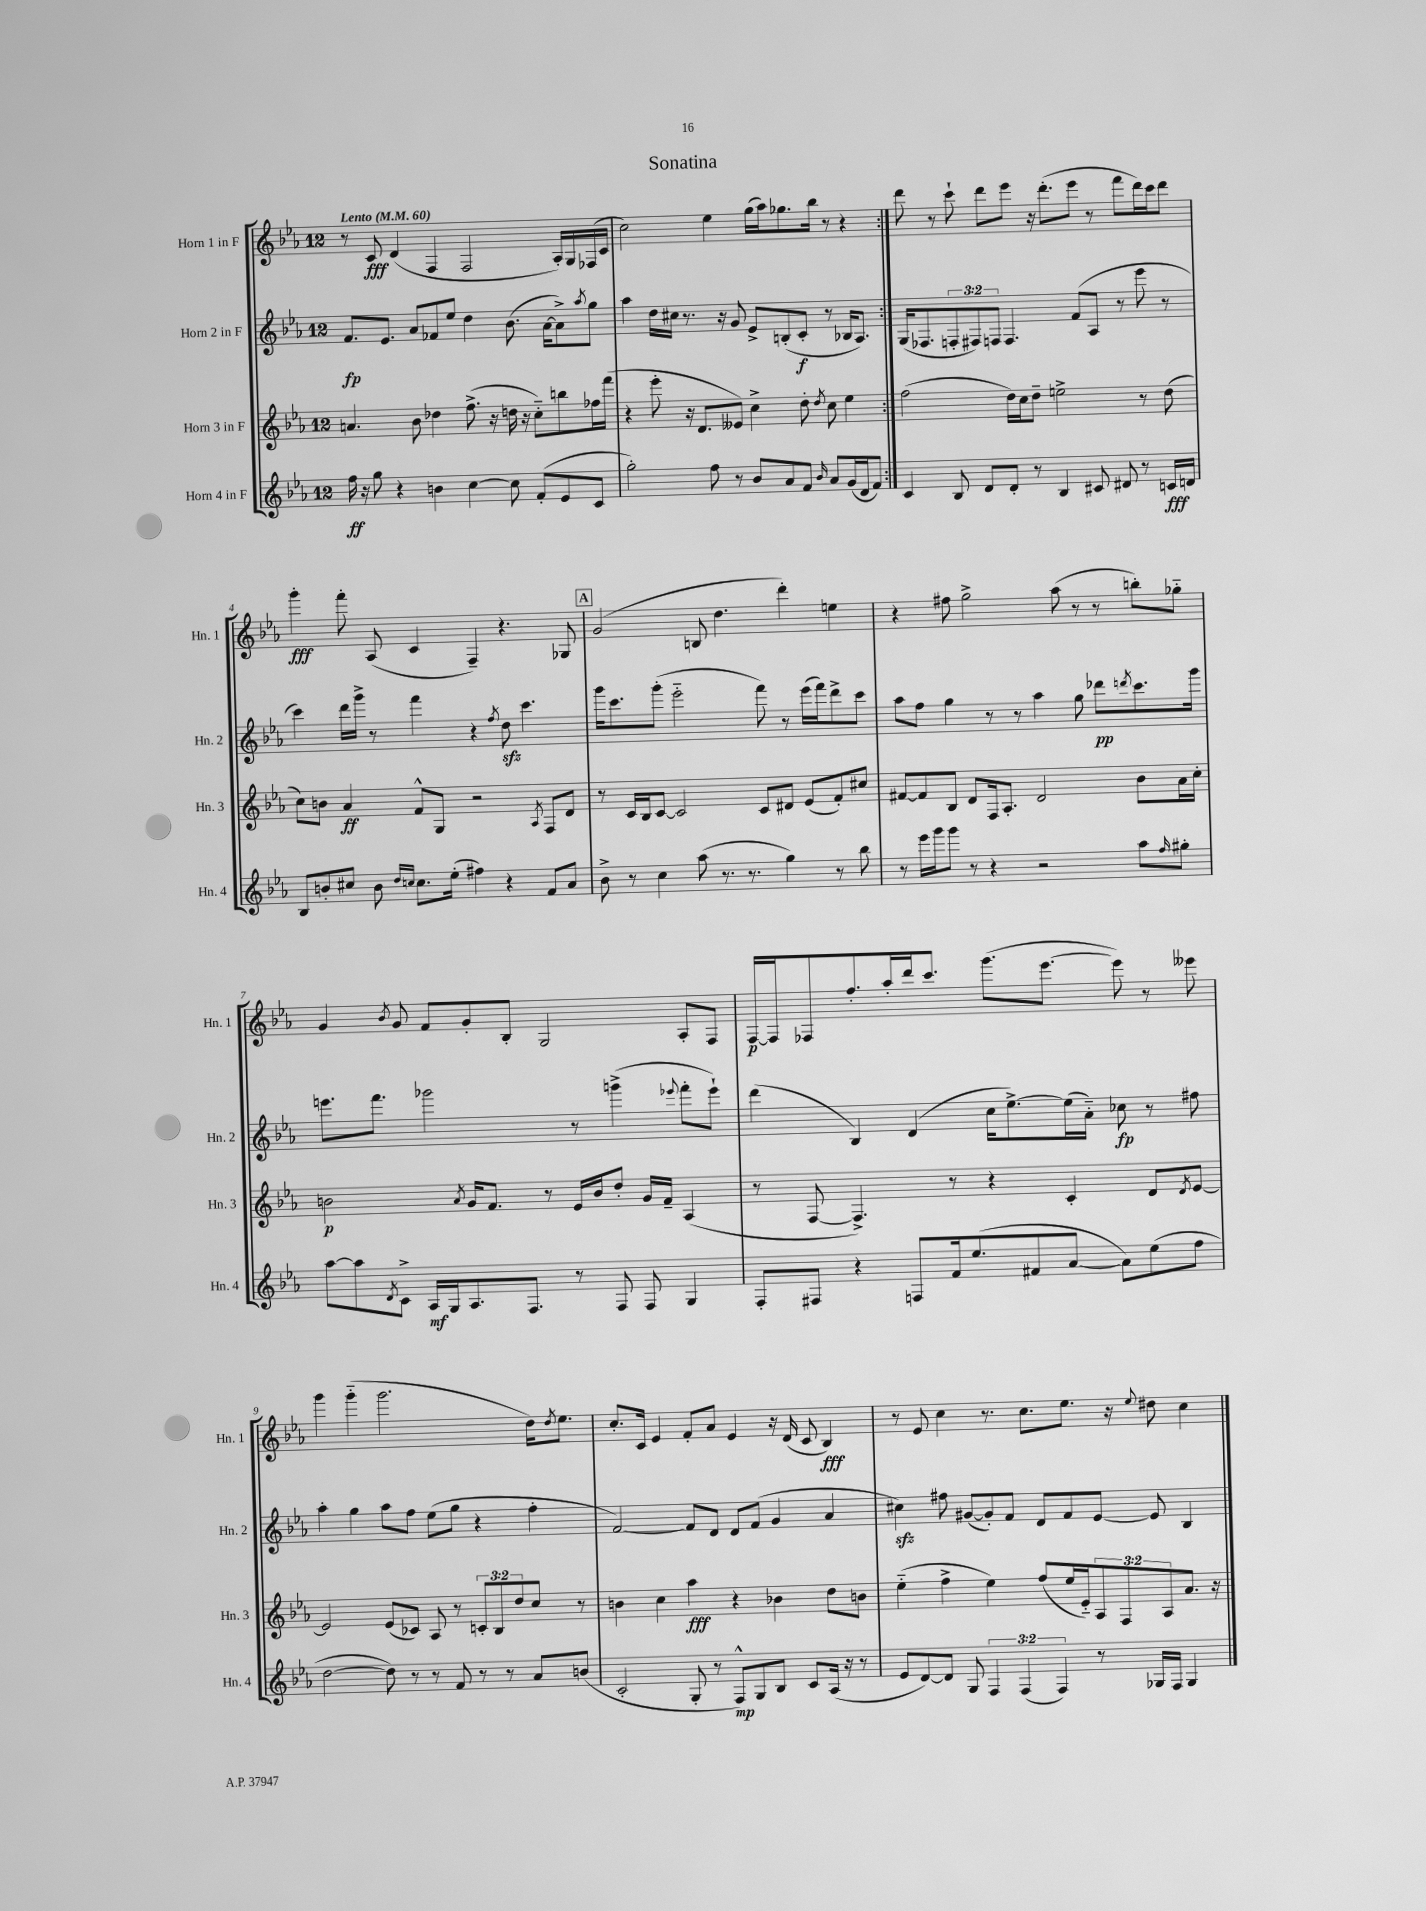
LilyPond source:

\header { title = "Sonatina" }
<<
\new StaffGroup <<
\new Staff = "s0" \with { instrumentName = "Horn 1 in F" shortInstrumentName = "Hn. 1" } {
    \clef treble \key ees \major \once \override Staff.TimeSignature.style = #'single-digit \time 12/8 \tempo "Lento" 4 = 60
    \repeat volta 2 { r8 c'8\fff d'4( f4 f2 aes16-.) g16 fes16( c'16 |
    c''2) ees''4 g''16( aes''16) ges''8. bes''16 r8 r4 | }
    d'''8 r8 c'''8-! d'''8 ees'''8 r16 d'''8.-.( ees'''8 r8 f'''8 d'''16) c'''16 d'''8 |
    g'''4-.\fff f'''8-. aes8( c'4 f4--) r4. ges8 |
    \mark \markup { \box "A" } g'2( b8 d''4. d'''4-.) e''4 |
    r4 fis''8 g''2-> aes''8( r8 r8 b''8-.) ges''8-_ |
    g'4 \acciaccatura { bes'8 } g'8 f'8 g'8-. bes8-. g2 aes8-. f8 |
    f16~\p f16 fes8 f''8.-. aes''16-. d'''16 c'''8. g'''8.( ees'''8.~ ees'''8) r8 eeses'''8 |
    g'''4 g'''4-_( g'''2. d''16) \acciaccatura { d''8 } ees''8. |
    c''8.-. c'16 ees'4 f'8-. aes'8 ees'4 r16 d'16( c'8 bes4\fff) |
    r8 ees'8 c''4 r8. c''8. ees''8. r16 \appoggiatura { ees''8 } dis''8 c''4 \bar "|." |
}
\new Staff = "s1" \with { instrumentName = "Horn 2 in F" shortInstrumentName = "Hn. 2" } {
    \clef treble \key ees \major \once \override Staff.TimeSignature.style = #'single-digit \time 12/8 \override Staff.TupletNumber.text = #tuplet-number::calc-fraction-text
    \repeat volta 2 { f'8.\fp ees'8. aes'8 fes'8 ees''8 d''4 bes'8.( aes'16~ aes'8->) \acciaccatura { aes''8 } g''8 |
    aes''4 d''16 cis''16 r8. r16 g'8 ees'8-> b8-.( c'8-.\f r8 bes16 aes8.) | }
    g16( fes8. \tuplet 3/2 { f8-. fis8) f8 } f4. f'8( aes8 r8 ees'''8 r8 |
    c'''4) d'''16 g'''16-> r8 f'''4 r4 \acciaccatura { f''8 } d''8\sfz c'''4. |
    \mark \markup { \box "A" } g'''16 c'''8. g'''8-.( ees'''2-_ f'''8) r8 ees'''16( f'''16) d'''8-> c'''8 |
    aes''8 f''8 g''4 r8 r8 aes''4 g''8 des'''8\pp \acciaccatura { d'''8 } c'''8. g'''16 |
    e'''8. f'''8. ges'''2 r8 g'''4->( \appoggiatura { ees'''8 } f'''8-. ees'''8-!) |
    d'''4( bes4) d'4( c''16 ees''8.~->) ees''16( aes'16-_) ces''8\fp r8 fis''8 |
    aes''4-. g''4 aes''8 f''8 ees''8( g''8 r4 f''4-. |
    f'2~) f'8 d'8 d'8 f'8( g'4 aes'4 |
    cis''4\sfz) fis''8 gis'8~( gis'8-.) f'8 d'8 f'8 ees'8~ ees'8 bes4 \bar "|." |
}
\new Staff = "s2" \with { instrumentName = "Horn 3 in F" shortInstrumentName = "Hn. 3" } {
    \clef treble \key ees \major \once \override Staff.TimeSignature.style = #'single-digit \time 12/8 \override Staff.TupletNumber.text = #tuplet-number::calc-fraction-text
    \repeat volta 2 { a'4. bes'8 des''4 f''8.->( r16 d''16 r16 c''8-_) b''8 fes''16 f'''16( |
    r4 ees'''8-. r16 d'8. eeses'8) c''4-> d''8-. \acciaccatura { d''8 } c''8 ees''4 | }
    f''2( d''16) c''16 d''8-- e''2-> r8 d''8( |
    c''8) b'8 aes'4\ff f'8-^ g8 r2 \acciaccatura { aes8 } f8 d'8 |
    \mark \markup { \box "A" } r8 c'16 bes16 c'8~ c'2 c'8 dis'8 ees'8( f'8-.) cis''8 |
    fis'8~ fis'8 bes8 d'8 f16 aes8.-. d'2 bes'8 aes'16 c''16-. |
    b'2\p \acciaccatura { aes'8 } g'16 f'8. r8 ees'16 b'16 d''8-. g'16 f'16-- aes4( |
    r8 f8~ f4.->) r8 r4 c'4-. d'8 \acciaccatura { d'8 } ees'8~ |
    ees'2 ees'8( ces'8) aes8 r8 \tuplet 3/2 { c'8-. bes8 d''8 } c''8 r8 |
    b'4 c''4 aes''4\fff r4 bes'4 d''8 b'8 |
    ees''4-_( f''4-> ees''4) f''8( ees''16 ees'16-_) \tuplet 3/2 { aes8 f8 aes8 } aes'8. r16 \bar "|." |
}
\new Staff = "s3" \with { instrumentName = "Horn 4 in F" shortInstrumentName = "Hn. 4" } {
    \clef treble \key ees \major \once \override Staff.TimeSignature.style = #'single-digit \time 12/8 \override Staff.TupletNumber.text = #tuplet-number::calc-fraction-text
    \repeat volta 2 { f''16\ff r16 g''8 r4 b'4 c''4~ c''8 f'8-.( ees'8 c'8 |
    g''2-.) f''8 r8 bes'8 aes'8 f'8 \grace { bes'16 } aes'8 g'16( d'16 f'8) | }
    c'4 bes8 d'8 d'8-. r8 bes4 cis'8 dis'8 r8 c'16\fff d'16 |
    bes8 b'8-. cis''8 b'8 \grace { d''16 c''16 } c''8. ees''16-.( fis''4) r4 f'8 aes'8 |
    \mark \markup { \box "A" } bes'8-> r8 c''4 aes''8( r8. r8. g''4) r8 bes''8 |
    r8 ees'''16 g'''16 g'''8 r8 r4 r2 aes''8 \grace { f''16 } gis''8-. |
    aes''8~ aes''8 \acciaccatura { d'8 } c'8-> aes16\mf g16 aes8. f8. r8 f8 f8 g4 |
    f8-. fis8 r4 f8 f'16 ees''8.( fis'8 aes'8~ aes'8) ees''8( f''8 |
    d''2~ d''8) r8 r8 f'8 r8 r8 aes'8 b'8( |
    c'2-. g8-. r8 f8-^\mp) g8 bes8 c'8 aes16( r16 r8 |
    ees'8 d'8~) d'8 g8 \tuplet 3/2 { f4 f4( f4) } r8 ges16 f16 ges4 \bar "|." |
}
>>
>>
